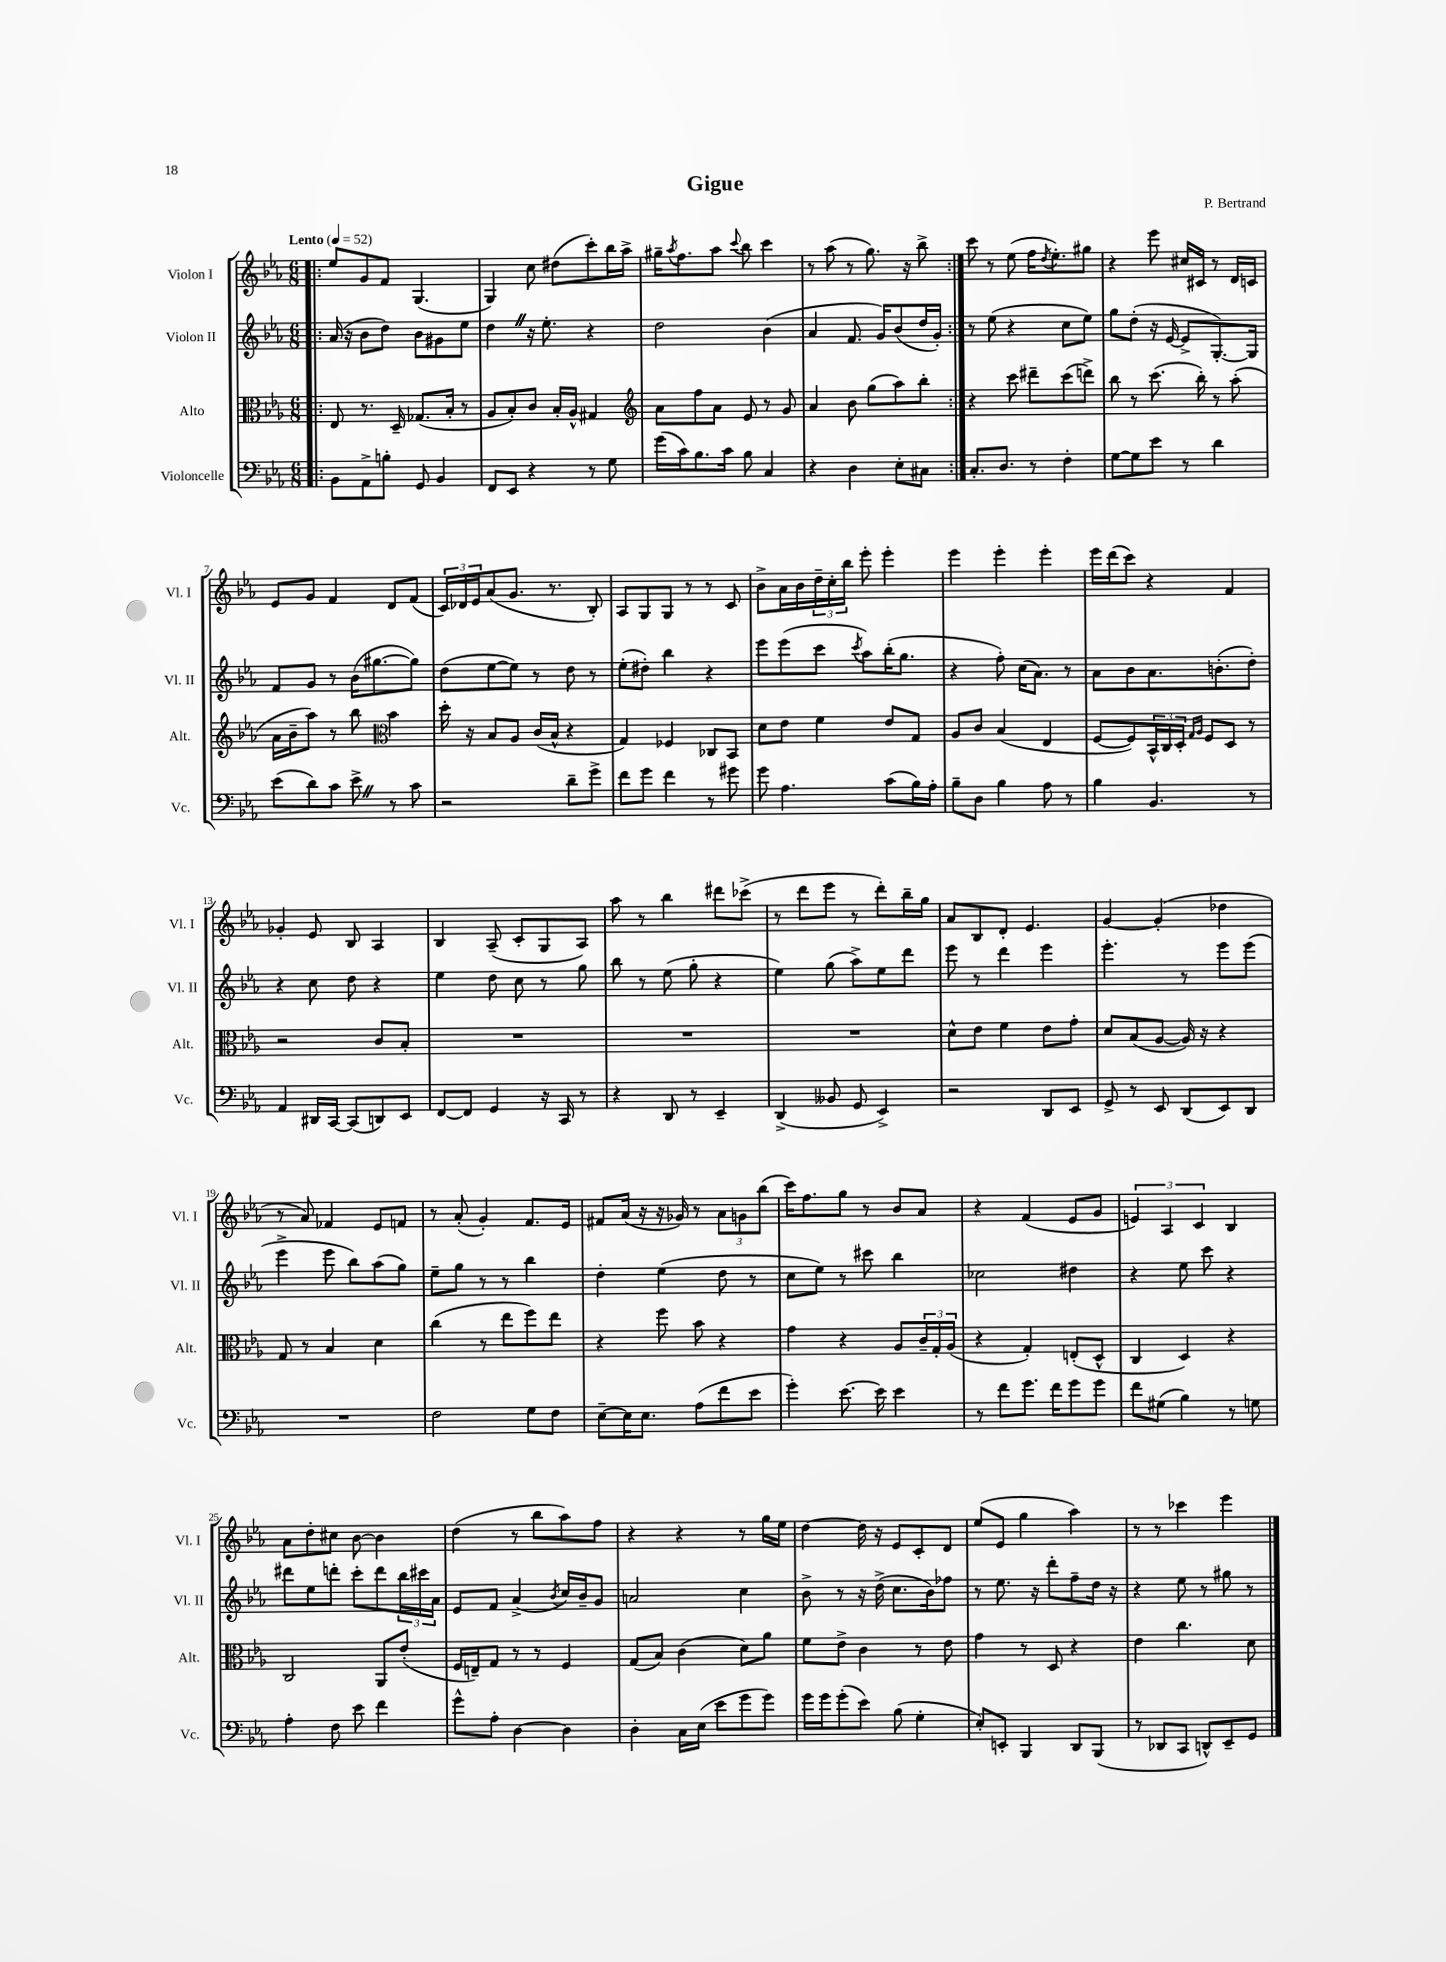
\header { title = "Gigue" composer = "P. Bertrand" }
<<
\new StaffGroup <<
\new Staff = "s0" \with { instrumentName = "Violon I" shortInstrumentName = "Vl. I" } {
    \clef treble \key ees \major \numericTimeSignature \time 6/8 \tempo "Lento" 4 = 52
    \repeat volta 2 { \bar ".|:" ees''8 g'8 f'8 g4.( |
    g4) c''8 dis''8( c'''8-.) bes''16 aes''16-> |
    gis''16-- \acciaccatura { aes''8 } f''8. aes''8 \appoggiatura { c'''8 } bes''8 c'''4 |
    r8 aes''8( r8 g''8.) r16 bes''8-> | }
    c'''8 r8 ees''8( f''16 \acciaccatura { d''8 } ees''8.-.) gis''8 |
    r4 ees'''8 cis''16 cis'16 r8 d'16 c'16 |
    ees'8 g'8 f'4 d'8 f'8( |
    \tuplet 3/2 { c'16) des'16 ees'16 } aes'8( g'8. r8. bes8-.) |
    aes8 g8 g8 r8 r8 c'8 |
    bes'8-> aes'16 bes'16 \tuplet 3/2 { d''16-- c''16-. bes''16 } ees'''8-. ees'''4-. |
    ees'''4 ees'''4-. ees'''4-. |
    ees'''16 d'''16( c'''8) r4 f'4 |
    ges'4-. ees'8 bes8 aes4 |
    bes4 aes8--( c'8-. g8 aes8) |
    aes''8 r8 bes''4 dis'''8 ces'''8->( |
    r8 d'''8 ees'''8 r8 d'''8-.) bes''16-- g''16 |
    aes'8 bes8 d'8-. ees'4. |
    g'4~ g'4-.( des''4 |
    r8 aes'8) fes'4 ees'8 f'8 |
    r8 aes'8-.( g'4-.) f'8. ees'16 |
    fis'8 aes'16( r16 r16 ges'16) r8 \tuplet 3/2 { aes'8 g'8 bes''8( } |
    c'''16) f''8. g''8 r8 bes'8 aes'8 |
    r4 f'4( ees'8 g'8 |
    \tuplet 3/2 { e'4) aes4 c'4 } bes4 |
    aes'8 d''8-. cis''8 bes'8~ bes'4 |
    d''4( r8 bes''8 aes''8) f''8 |
    r4 r4 r8 g''16 ees''16 |
    d''4~ d''16 r16 ees'8 c'8-. d'8 |
    ees''8( ees'8 g''4 aes''4) |
    r8 r8 ces'''4 ees'''4 \bar "|." |
}
\new Staff = "s1" \with { instrumentName = "Violon II" shortInstrumentName = "Vl. II" } {
    \clef treble \key ees \major \numericTimeSignature \time 6/8
    \repeat volta 2 { \bar ".|:" aes'16( r16 bes'8 d''8) bes'8 gis'8 ees''8 |
    d''4 \once \override BreathingSign.text = \markup { \musicglyph "scripts.caesura.straight" } \breathe r16 ees''8.-. r4 |
    d''2 bes'4( |
    aes'4 f'8. g'16) bes'8( d''16 g'16-.) | }
    r8 ees''8( r4 c''8 ees''8) |
    g''8 d''8-.( r16 ees'16~ ees'8-> g8.~-.) g16 |
    f'8 g'8 r8 bes'16( gis''8.~ gis''8) |
    d''8( ees''8~ ees''8) r8 d''8 r8 |
    ees''8-.( dis''8-.) bes''4 r4 |
    ees'''8 ees'''8( c'''8 \acciaccatura { c'''8 } aes''8) bes''16-.( g''8. |
    r4 f''8-.) c''16( aes'8.) r8 |
    aes'8 bes'8 aes'8. b'8.-.( d''8-.) |
    r4 c''8 d''8 r4 |
    ees''4 d''8 c''8 r8 g''8 |
    bes''8 r8 ees''8( g''8-. r4 |
    ees''4) g''8( aes''8->) ees''8 d'''8 |
    ees'''8 r8 d'''4 ees'''4 |
    ees'''4.-. r8 ees'''8 ees'''8( |
    ees'''4-> ees'''8 bes''8) aes''8( g''8) |
    ees''8-- g''8 r8 r8 bes''4 |
    d''4-. ees''4( d''8 r8 |
    c''8 ees''8) r8 cis'''8 bes''4 |
    ces''2 dis''4 |
    r4 ees''8 c'''8 r4 |
    dis'''8 ees''8 d'''8-. c'''8-. d'''8 \tuplet 3/2 { bes''16 cis'''16 aes'16 } |
    ees'8 f'8 aes'4->( \acciaccatura { bes'8 } c''16) bes'16-- g'8 |
    a'2 c''4 |
    bes'8-> r8 r16 d''16->( c''8. bes'16) fes''8 |
    r8 ees''8. r16 d'''8-. f''8-- d''16 r16 |
    r4 ees''8 r8 gis''8 r8 \bar "|." |
}
\new Staff = "s2" \with { instrumentName = "Alto" shortInstrumentName = "Alt." } {
    \clef alto \key ees \major \numericTimeSignature \time 6/8
    \repeat volta 2 { \bar ".|:" ees8 r8. d16-- ges8.( bes16-. r8 |
    aes8 bes8-.) c'8 bes16-. aes16-^ gis4 |
    \clef treble aes'8 f''8 aes'8 ees'8 r8 g'8 |
    aes'4 bes'8 g''8( aes''8) bes''8-. | }
    r4 c'''8 dis'''8-- c'''8( d'''8->) |
    bes''8 r8 c'''8.( bes''16-.) r8 aes''8-.( |
    aes'16 bes'16-- aes''8) r8 bes''8 \clef alto bes'4 |
    d''16-. r16 bes8 aes8 c'16( bes16-^ r4 |
    g4) fes4 ces8 bes,8 |
    d'8 ees'8 f'4 ees'8 g8 |
    aes8 c'8 bes4( ees4 |
    f8~ f8) \tuplet 3/2 { bes,16-^ c16 d16-. } \grace { g16 aes16 } f8 d8 r8 |
    r2 c'8 bes8-. |
    R2. |
    R2. |
    R2. |
    d'8-^ ees'8 f'4 ees'8 g'8-. |
    d'8 bes8( aes8~ aes16) r16 r4 |
    g8 r8 bes4 d'4 |
    c''4( r8 ees''8 f''8) ees''8 |
    r4 f''8 bes'8 r4 |
    g'4 r4 aes8 \tuplet 3/2 { c'16-- g16-. aes16( } |
    r4 g4-.) e8-.( d8-^ |
    c4 d4) r4 |
    c2 aes,8 ees'8-.( |
    f16 e16--) g8 r8 r8 f4 |
    g8( bes8) c'4( d'8) aes'8 |
    f'8 ees'8-> c'4 r8 ees'8 |
    g'4 r8 d8 r4 |
    ees'4 c''4. d'8 \bar "|." |
}
\new Staff = "s3" \with { instrumentName = "Violoncelle" shortInstrumentName = "Vc." } {
    \clef bass \key ees \major \numericTimeSignature \time 6/8
    \repeat volta 2 { \bar ".|:" bes,8 aes,8-> b8-. g,8 bes,4 |
    f,8 ees,8 r4 r8 g8 |
    g'16( c'16) bes8. c'16 bes8 c4 |
    r4 d4 ees8-. cis8 | }
    c8.-. d8. r8 f4-. |
    g8~ g8 ees'8 r8 d'4 |
    ees'8( d'8) c'8 ees'8-> \once \override BreathingSign.text = \markup { \musicglyph "scripts.caesura.straight" } \breathe r8 c'8 |
    r2 d'8-- g'8-> |
    f'8 g'8 f'4 r8 gis'8 |
    g'8 aes4. c'8( bes16) aes16-. |
    bes8-- d8 bes4 aes8 r8 |
    bes4 bes,4. r8 |
    aes,4 dis,16 c,16~ c,8( d,8) ees,8 |
    f,8~ f,8 g,4 r16 c,16 r8 |
    r4 d,8 r8 ees,4-- |
    d,4->( beses,8 g,8 ees,4->) |
    r2 d,8 ees,8 |
    g,8-> r8 ees,8 d,8( ees,8) d,8 |
    R2. |
    f2 g8 f8 |
    ees8~-- ees16 ees8. aes8( f'8 ees'8 |
    g'4-.) ees'8.~ ees'16 ees'4 |
    r8 f'8 g'8. f'16 g'8 g'8 |
    f'8 gis8( bes4) r8 g8 |
    aes4-. f8 ees'8 f'4 |
    g'8-^ aes8-. d4~ d4 |
    d4-. c16 ees16( ees'8 g'8 g'8) |
    g'16 g'16 g'8-.( ees'8) bes8( g4-. |
    ees8-.) e,8-. bes,,4 d,8 bes,,8( |
    r8 des,8 c,8 d,8-^) ees,8-- g,8 \bar "|." |
}
>>
>>
